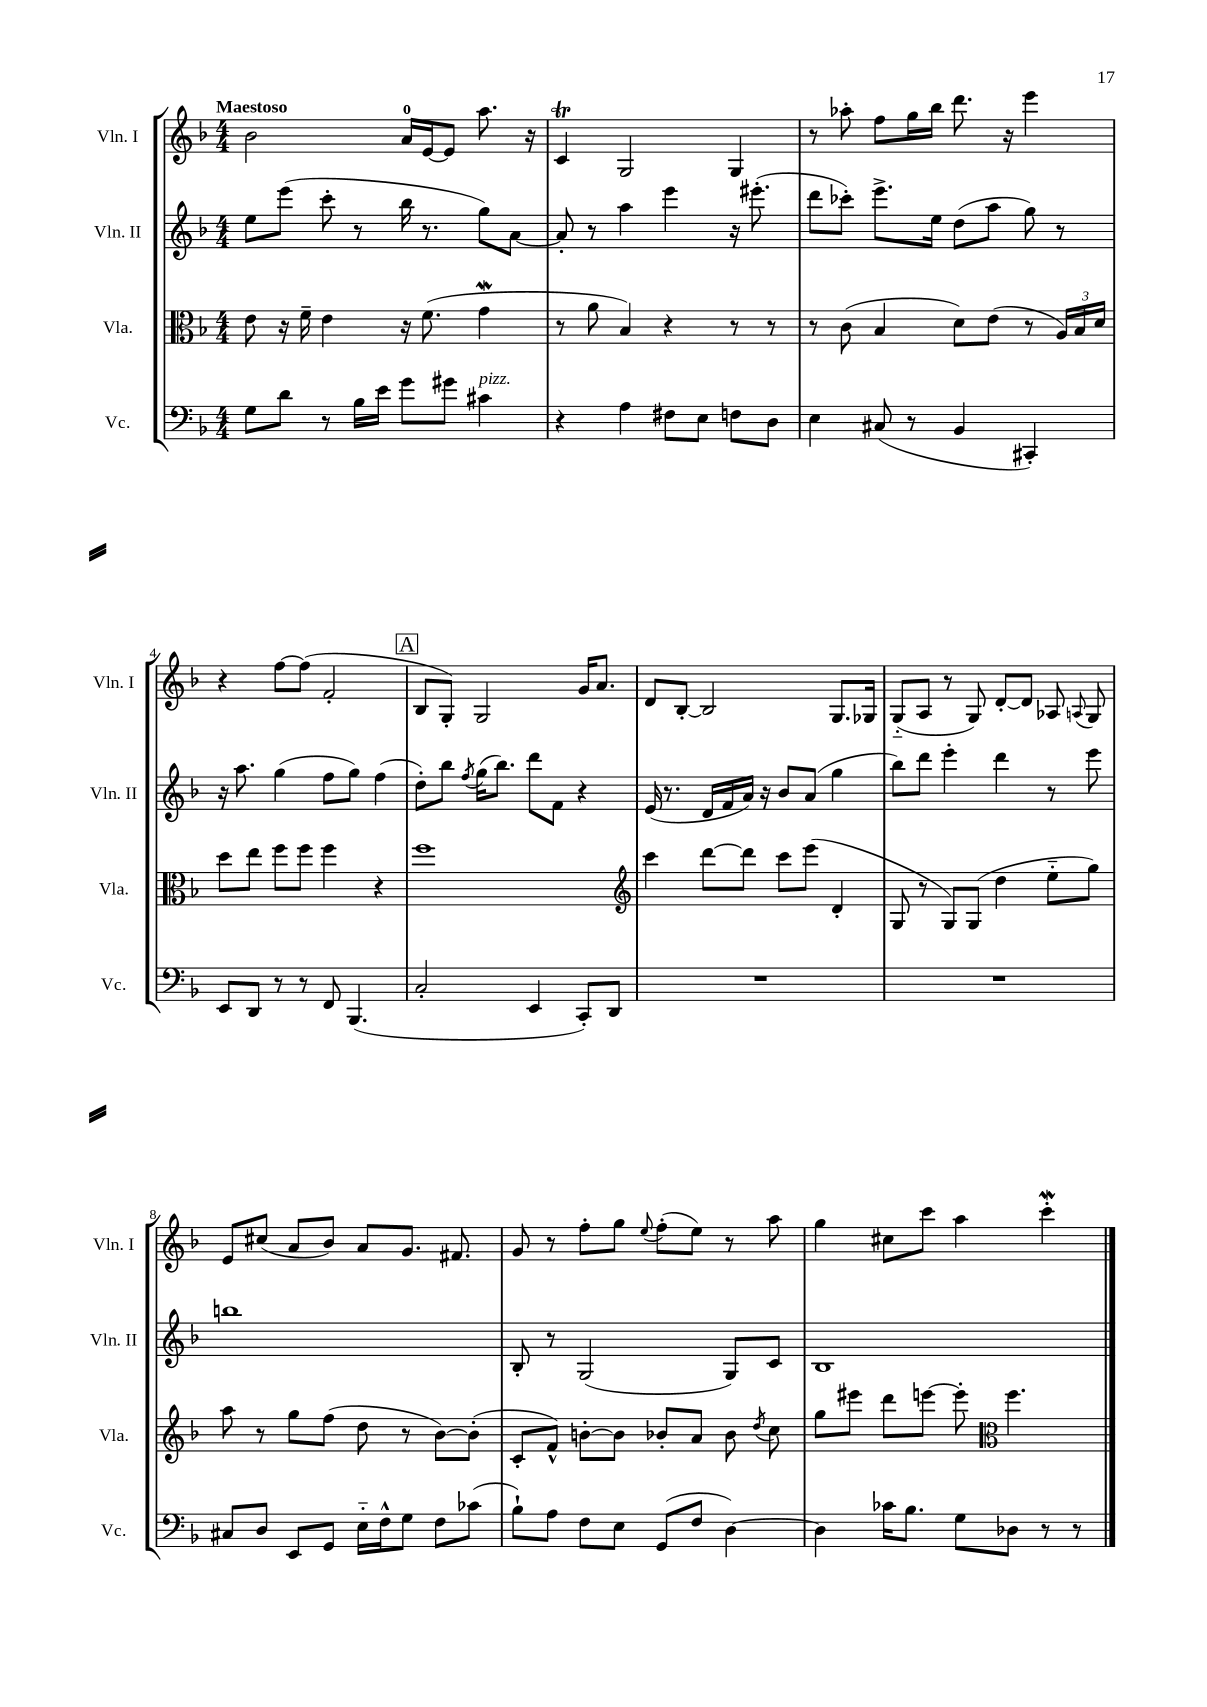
<<
\new StaffGroup <<
\new Staff = "s0" \with { instrumentName = "Vln. I" shortInstrumentName = "Vln. I" } {
    \clef treble \key f \major \numericTimeSignature \time 4/4 \tempo "Maestoso"
    \autoBeamOff bes'2 a'16[-0 e'16~ e'8] a''8. r16 |
    c'4\trill g2 g4 |
    r8 aes''8-. f''8[ g''16 bes''16] d'''8. r16 e'''4 |
    r4 f''8[~ f''8]( f'2-. |
    \mark \markup { \box "A" } bes8[ g8]-.) g2 g'16[ a'8.] |
    d'8[ bes8]~-. bes2 g8.[ ges16] |
    g8[-_( a8] r8 g8) d'8[~-. d'8] aes8 \appoggiatura { a8 } g8 |
    e'8[ cis''8]( a'8[ bes'8]) a'8[ g'8.] fis'8. |
    g'8 r8 f''8[-. g''8] \appoggiatura { e''8 } f''8[-.( e''8]) r8 a''8 |
    g''4 cis''8[ c'''8] a''4 c'''4-.\mordent \bar "|." |
}
\new Staff = "s1" \with { instrumentName = "Vln. II" shortInstrumentName = "Vln. II" } {
    \clef treble \key f \major \numericTimeSignature \time 4/4
    \autoBeamOff e''8[ e'''8]( c'''8-. r8 bes''16 r8. g''8[) a'8]~ |
    a'8-. r8 a''4 e'''4 r16 eis'''8.-.( |
    d'''8[ ces'''8]-.) e'''8.[-> e''16] d''8[( a''8] g''8) r8 |
    r16 a''8. g''4( f''8[ g''8]) f''4( |
    \mark \markup { \box "A" } d''8[-.) bes''8] \acciaccatura { f''8 } g''16[( bes''8.]) d'''8[ f'8] r4 |
    e'16( r8. d'16[ f'16 a'16]) r16 bes'8[ a'8]( g''4 |
    bes''8[) d'''8] e'''4-. d'''4 r8 e'''8 |
    b''1 |
    bes8-. r8 g2( g8[) c'8] |
    bes1 \bar "|." |
}
\new Staff = "s2" \with { instrumentName = "Vla." shortInstrumentName = "Vla." } {
    \clef alto \key f \major \numericTimeSignature \time 4/4
    \autoBeamOff e'8 r16 f'16-- e'4 r16 f'8.( g'4\mordent |
    r8 a'8 bes4) r4 r8 r8 |
    r8 c'8( bes4 d'8[) e'8]( r8 \tuplet 3/2 { a16[) bes16 d'16] } |
    d''8[ e''8] f''8[ f''8] f''4 r4 |
    \mark \markup { \box "A" } f''1 |
    \clef treble c'''4 d'''8[~ d'''8] c'''8[ e'''8]( d'4-. |
    g8 r8 g8[) g8]( d''4 e''8[-_ g''8]) |
    a''8 r8 g''8[ f''8]( d''8 r8 bes'8[~) bes'8]-.( |
    c'8[-. f'8]-^) b'8[~-. b'8] bes'8[-. a'8] bes'8 \acciaccatura { d''8 } c''8 |
    g''8[ eis'''8] d'''8[ e'''8]~ e'''8-. \clef alto f''4. \bar "|." |
}
\new Staff = "s3" \with { instrumentName = "Vc." shortInstrumentName = "Vc." } {
    \clef bass \key f \major \numericTimeSignature \time 4/4
    \autoBeamOff g8[ d'8] r8 bes16[ e'16] g'8[ gis'8] cis'4^\markup { \italic "pizz." } |
    r4 a4 fis8[ e8] f8[ d8] |
    e4 cis8( r8 bes,4 cis,4-.) |
    e,8[ d,8] r8 r8 f,8 bes,,4.( |
    \mark \markup { \box "A" } c2-. e,4 c,8[-.) d,8] |
    R1 |
    R1 |
    cis8[ d8] e,8[ g,8] e16[-_ f16-^ g8] f8[ ces'8]( |
    bes8[-!) a8] f8[ e8] g,8[( f8] d4~) |
    d4 ces'16[ bes8.] g8[ des8] r8 r8 \bar "|." |
}
>>
>>
